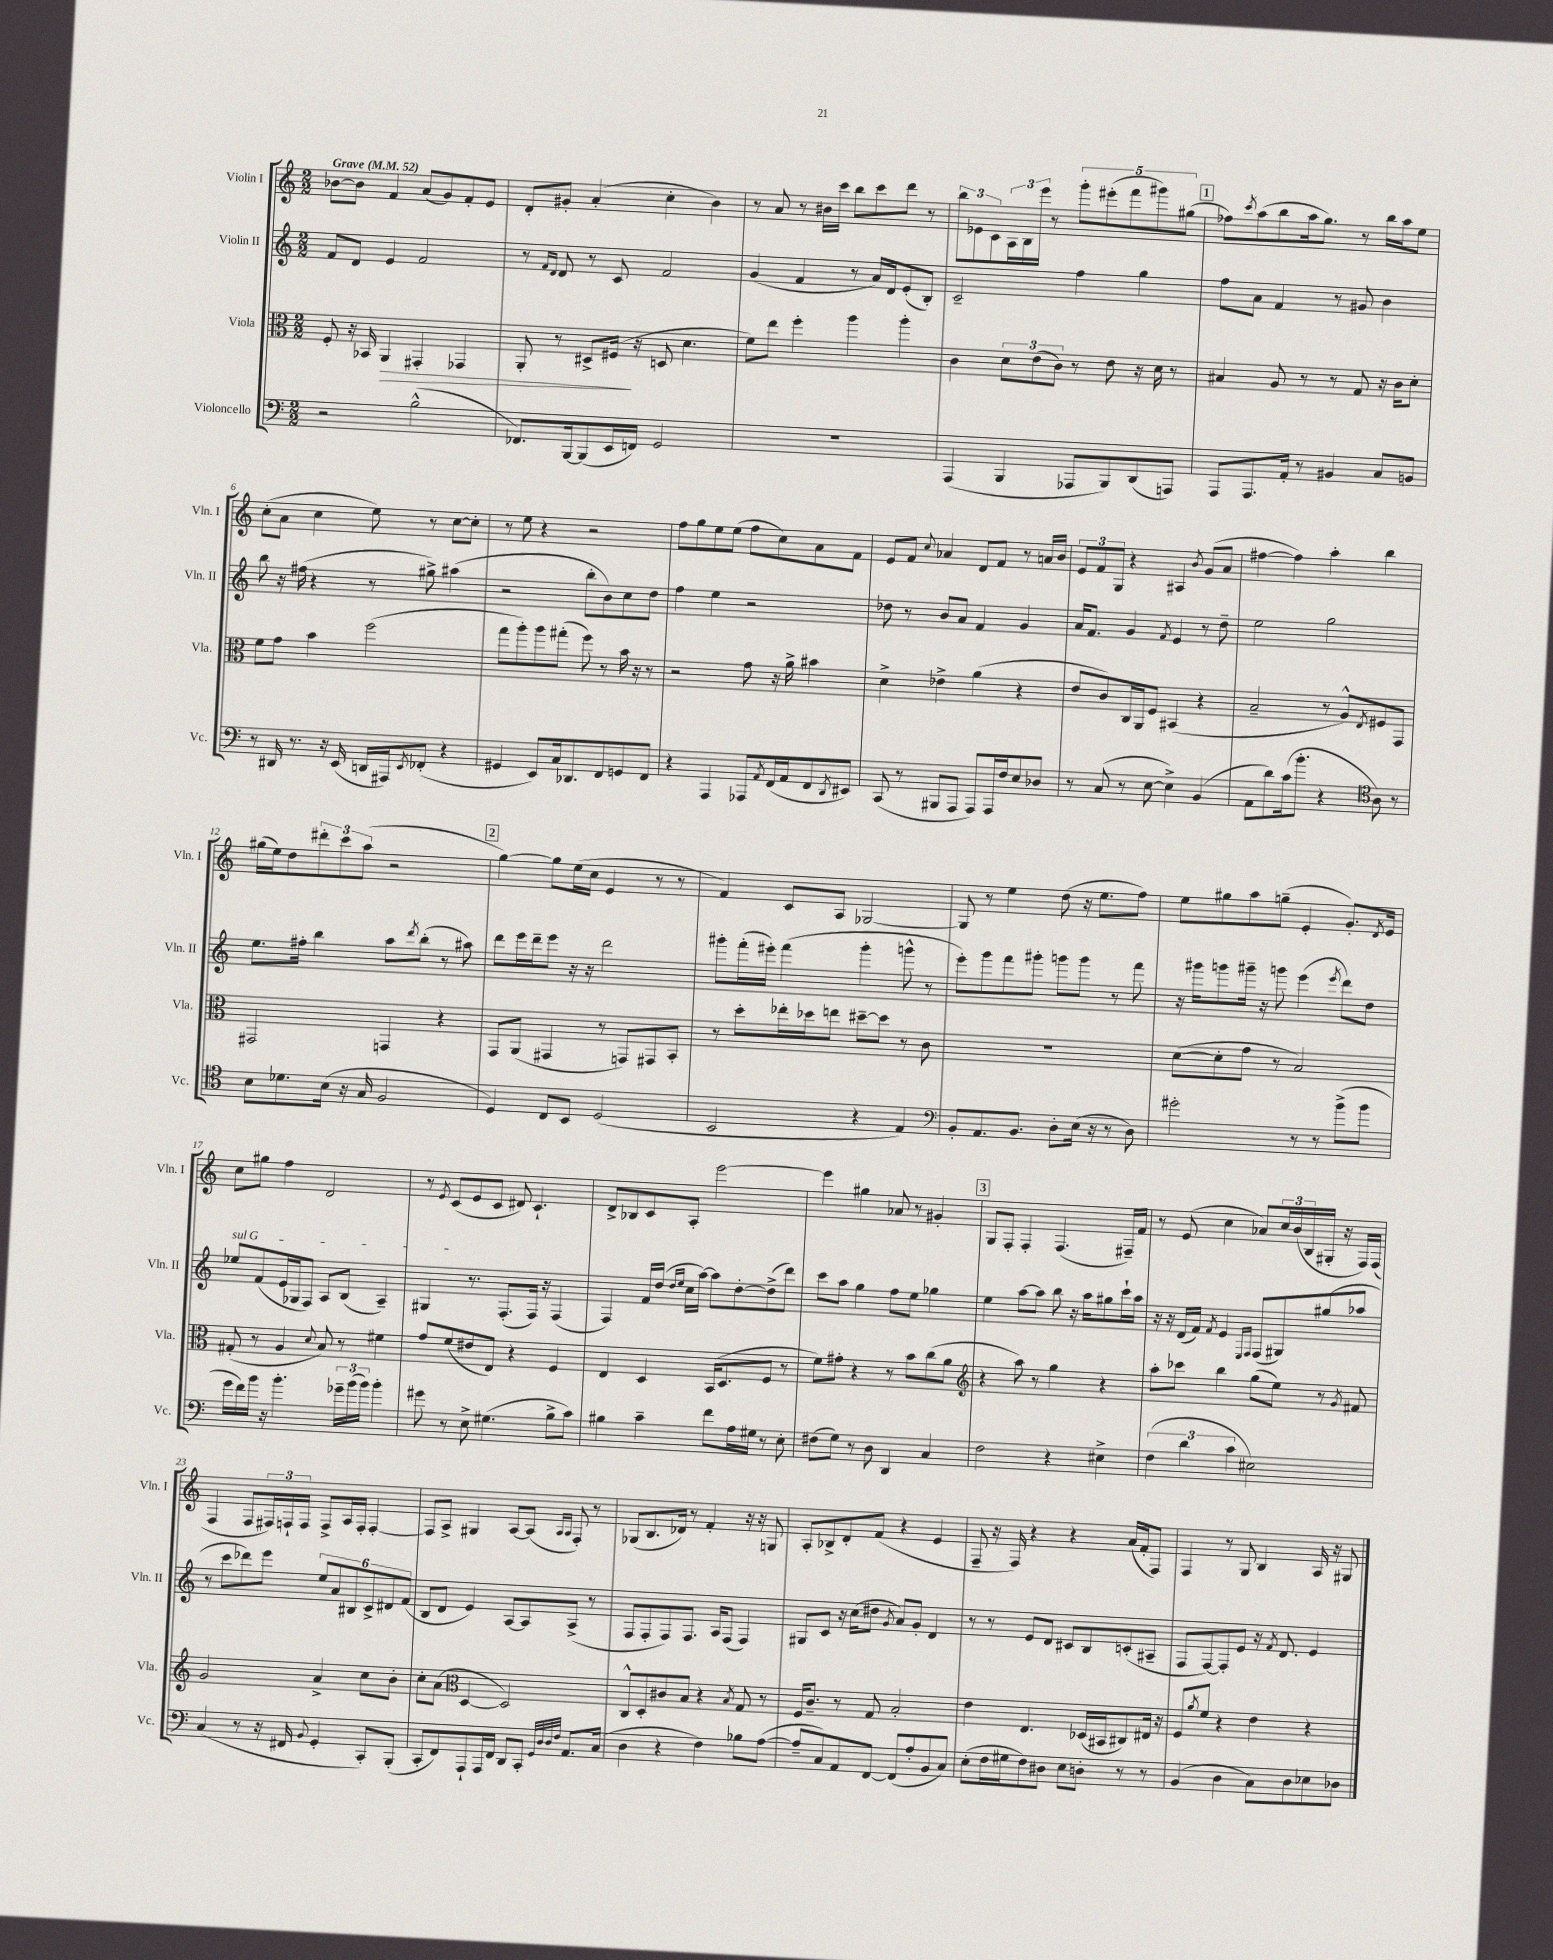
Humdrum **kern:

**kern	**kern	**kern	**kern
*staff4	*staff3	*staff2	*staff1
*clefF4	*clefC3	*clefG2	*clefG2
*k[]	*k[]	*k[]	*k[]
*M2/2	*M2/2	*M2/2	*M2/2
*MM52	*MM52	*MM52	*MM52
2r	8F'/	8f/L	[8b-\L
.	16r	8d/J	8b-\]J
.	16BB-/	.	.
.	4AA/	4e/	4f/
(2B^^\	4GG#'/	2f/	(8a/L
.	.	.	8g/)
.	4GG-/	.	8f'/
.	.	.	8e/J
=	=	=	=
8.FF-/L)	8AA'/	8r	8d'/L
.	.	16qqf/LL	.
.	.	16qqd/JJ	.
.	8r	8d/	8g#'/J
[16BBB/k	.	.	.
(8BBB/]	8D#^/L	8r	(4a'/
16EE/L	(16F#/Jk	8c/	.
16FF/JJ)	16r	.	.
2GG/	8D/	2f/	4cc'\
.	4.d\	.	.
.	.	.	4b\)
=	=	=	=
1r	8f\L)	(4g/	8r
.	8ee\J	.	8a/
.	4ff'\	4f/	8r
.	.	.	16b#\LL
.	.	.	16ccc\JJ
.	4aa\	8r	8bb\L
.	.	16a/LL)	8ccc\
.	.	16d/J	.
.	4aa'\	(8e'/	8ddd\J
.	.	8B'/J)	8r
=	=	=	=
(4AAA/	4c\	2c~/	12bb\L
.	.	.	12e-\
.	.	.	12c\
4BBB/	12d\L	.	24A\L
.	.	.	24B\
.	(12e\	.	24eee\JJ
.	.	.	8r
.	12c\J)	.	.
8AAA-/L	8r	4ff\	10ggg'\L
.	.	.	(10eee#'\
8BBB/)	8e\	.	.
.	.	.	10fff\
(8DD/	16r	4gg\	.
.	.	.	10ggg#\)
.	16d\	.	.
8AAA/J)	8r	.	.
.	.	.	(10gg#\J
=	=	=	=
8AAA/L	4B#/	8ff\L	8ff-\L)
.	.	.	8qccc/
8.AAA/	.	8a\J	(8aa\
.	8A/	4f/	8bb\
16AA'/Jk	.	.	.
8r	8r	.	16aa\k
.	.	.	8.gg\J)
4BB#/	8r	8r	.
.	8G/	8g#/	8r
8C/L	16r	4b\	16bb\LL
.	16c\LK	.	16aa\J
8BB/J	8d'\J	.	8ee\J
=	=	=	=
8r	8f\L	8bb\	(8cc'\L
16DD#/	8g\J	16r	8a\J
8.r	.	(16ff#\	.
.	4b\	4r	4cc\
16r	.	.	.
(16EE/	.	.	.
16DD/LL	(2ff\	8r	8ee\)
16AAA#/J)	.	.	.
8qEE/	.	.	.
(8FF-'/J	.	8gg#^\)	8r
4r	.	(4aa#\	[8cc\L
.	.	.	8cc'\]J
=	=	=	=
4GG#/	8gg\L	2r	8r
.	8aa'\)	.	8ee\
8EE/L)	8aa\	.	4r
16C/k	(8gg#'\J	.	.
8.DD-/	.	.	.
.	8ff\)	8bb'\L	2r
8FF/	8r	8b\)	.
8GG/	16b\	8cc\	.
.	16r	.	.
8FF/J	8r	8dd\J	.
=	=	=	=
4r	2r	4ff\	8ff\L
.	.	.	8gg\
4AAA/	.	4ee\	8ee\
.	.	.	(8ee\J
8AAA-/L	8g\	2r	8ff\L
8qAA/	.	.	.
(16FF/L	16r	.	8cc\)
16AA/J	16a^\	.	.
8FF/	4b#\	.	8a\
8qDD/	.	.	.
8EE#/J)	.	.	8f\J
=	=	=	=
(8CC/	4d^\	8dd-\	8e/L
8r	.	8r	8f/J
.	.	.	8qqcc/
8BBB#/L	4e-^\	8b/L	4a-/
8AAA/J	.	8a/J	.
8AAA/L)	(4a\	4f/	8d/L
16AAA/L	.	.	8f/J
16F/J	.	.	.
8E/	4r	4g/	8r
8D-/J	.	.	16a/LL
.	.	.	16b/JJ
=	=	=	=
8r	8e/L	16a/LK	12e/L
.	.	8.f/J	.
.	.	.	12f/
(8C/	8c/)	.	.
.	.	.	12G/J
8r	16C/L	4g/	4r
.	16AA/J	.	.
[8E\	8F/J	.	.
.	.	8qf/	.
4E^\])	(4BB#/	4e/	4A#/
.	.	.	8qb/
(4BB/	4r	8r	(8g/L
.	.	8dd~\	8a/J
=	=	=	=
8AA\L	2B~/	2ee\	[4ff#\
8d\)	.	.	.
(16c\k	.	.	4ff#\])
8.b'\J	.	.	.
4r	8r	2gg\	4aa'\
.	8A^^/L)	.	.
*clefC4	*	*	*
.	8qE/	.	.
8A\)	8F#/	.	4bb\
8r	8GG/J	.	.
=	=	=	=
8B\L	2GG#/	8.ee\L	(16gg#\LL
.	.	.	16ee\J)
8.d-\	.	.	8dd\
.	.	16ff#'\Jk	.
.	.	4bb\	12ddd#'\
(16B\Jk	.	.	.
.	.	.	12ccc\
16r	.	.	.
.	.	.	(12aa\J
16G/	.	.	.
2F/	4GG/	8aa\L	2r
.	.	8qddd/	.
.	.	(8bb'\J	.
.	4r	8r	.
.	.	8aa#\)	.
=	=	=	=
4D/)	8GG/L	8ddd\L	[4gg\)
.	(8AA/J	16eee\L	.
.	.	16ddd~\J	.
8C/L	4GG#/	8eee\J	8gg\]L
8BB/J	.	16r	(16ee\L
.	.	16r	16cc\JJ
(2D/	8r	2ddd\	4e/
.	8GG/L)	.	.
.	8GG#/	.	8r
.	8BB'/J	.	8r
=	=	=	=
2BB/	8r	8ggg#'\L	4f/)
.	8dd'\L	(16fff'\L	.
.	.	16eee#'\JJ)	.
.	16ee-'\L	(4fff\	8c/L
.	16dd-\J	.	.
.	8ee\J	.	8A/J
4r	[8dd#~\L	4ggg#'\	[2G-/
.	8dd#\]J	.	.
4E/)	8r	8ggg^^\	.
.	8c\	8r	.
=	=	=	=
*clefF4	*	*	*
8BB'/L	1r	8eee'\L)	8G-/]
8.AA/	.	8ggg\	8r
.	.	8fff\	4ee\
8.BB/J	.	.	.
.	.	8ggg#'\J	.
8D'\L	.	8ggg\L	(8dd\
(16E\Jk	.	8ggg\J	16r
16r	.	.	8.ee\L
8r	.	8r	.
8D\)	.	8fff\	8ff\J)
=	=	=	=
2g#'\	([8d\L	16r	8ee\L
.	.	16ggg#\LK	.
.	8d'\]	8ggg\	8gg#\
.	8g\J	16ggg#~\Jk	8aa\
.	.	16r	.
.	8r	8ggg\	(8gg~\J
8r	2B/)	(4eee\	4e'/
8r	.	.	.
.	.	8qeee/	.
(8b^\L	.	8ddd\L)	8.g'/L)
8b\J	.	8dd\J	.
.	.	.	8qd/
.	.	.	16e/Jk
=	=	=	=
16g\LL	(8G#'/	8ee-/L	8cc\L
16f\)	.	.	.
16b\JJ	8r	(8f/	8gg#\J
16r	.	.	.
4.b'\	4A/	16e/L	4ff\
.	.	16G-/J	.
.	.	8F/J)	.
.	8qqd/	.	.
.	8B/)	8A/L	2d/
24g-~\LL	8r	(8B/J	.
(24b\	.	.	.
24b\JJ)	.	.	.
4b'\	4f#\	4A~/)	.
=	=	=	=
8g#\	8g/L	4G#/	8r
.	.	.	8qe/
8r	(8f/	.	(8c/L
8E^\	8e#/	8.r	8e/
(4.G#\	8E/J)	.	8c/J
.	.	(8.F'/L	.
.	4r	.	8d#/)
.	.	16F/Jk)	4.c`/
.	.	16r	.
8B^\L	4F/	(4F/	.
8c\J)	.	.	.
=	=	=	=
4B#\	4E/	4F/)	8d^/L
.	.	.	8B-/
4c~\	4D/	16f/LL	8c/
.	.	(16dd/JJ	.
.	.	16qqdd/LL	.
.	.	16qqee/JJ	.
.	.	16cc\LL	8A'/J
.	.	[16aa\JJ)	.
8f\L	(16BB/LK	8aa\]L	[2eee\
.	8.D/	.	.
16A\L	.	[8dd'\	.
16G#\JJ	.	.	.
8r	8F/J	(8dd^\]	.
8E'\	8r	8ddd\J)	.
=	=	=	=
(8F#\L	8f\L)	8ccc\L	4eee\]
8G\J)	8g#'\J	8aa\J	.
8r	4r	4gg\	4gg#\
8D\	.	.	.
4DD/	8r	8ff\L	8a-/
.	8b\L	8ee\J	8r
4C/	(8cc\	4gg-\	4g#'/
.	8a\J	.	.
=	=	=	=
*	*clefG2	*	*
2F\	4r	4ee\	8G/L
.	.	.	8F'/J
.	8aa\)	[8aa\L	4F'/
.	8r	8aa\]J	.
4r	4gg\	8bb\	(4.F/
.	.	16r	.
.	.	16aa\LK	.
4E#^\	4r	8gg#\	.
.	.	16ccc`\L	16F#~/LL)
.	.	16aa\JJ	16f/JJ
=	=	=	=
(6F\	8aa'\L	16r	8r
.	.	16r	.
.	8ccc-\J	(16d/LL	(8e/
6d\	.	.	.
.	.	16f/JJ)	.
.	.	8qf/	.
.	4bb\	4e/	4cc\
6c\	.	.	.
.	.	16qqE/LL	.
.	.	16qqF/JJ	.
2E#\)	(8gg\L	(8F/L	8a-/L)
.	8ee\J)	8G#/)	24cc/L
.	.	.	(24b/
.	.	.	24B/
.	8r	(8gg#/	16G#'/JJ
.	.	.	16r
.	8qg/	.	.
.	8f#/	8aa-/J	16F/LL)
.	.	.	(16F/JJ
=	=	=	=
(4C/	2g/	8r	4F/
.	.	8ccc\L	.
8r	.	8ddd-\)	8F/L
16r	.	8eee\J	24F#/L)
.	.	.	24F`/
16FF#/	.	.	.
.	.	.	24F/JJ
8qqBB/	.	.	.
4GG'/	4a^/	12ee/L	8F^/L
.	.	12a/	.
.	.	.	16A/L
.	.	12B#/	.
.	.	.	16F'/JJ
8CC'/L)	8cc\L	12c^/	[4F'/
.	.	12d#/	.
(8BBB'/J	8b'\J	.	.
.	.	(12f/J	.
=	=	=	=
8CC'/L	8cc'\L	8B/L	8F/]L
8FF/)	(8a\J	8d/J	8A^/J
*	*clefC3	*	*
8AAA`/	[4D/	4e/)	4G#/
16AAA/L	.	.	.
16FF/JJ	.	.	.
8DD/L	2D/])	[8A/L	[8A/L
8CC'/J	.	8A/]	(8A/]J
32qqGG/LLL	.	.	.
32qqD/	.	.	.
32qqD/	.	.	16qqA/LL
32qqF/JJJ	.	.	16qqA/JJ
8.AA/L	.	(8A^/J	8F'/)
.	.	8r	8r
(16C/Jk	.	.	.
=	=	=	=
4D\	8C^^/L	8F/L	(8G-/L
.	8D'/	8F'/	8.B/
4r	8c#/	8F/)	.
.	.	.	16d-/Jk)
.	8B/J	8.F/J	8r
4F\)	4r	.	4f'/
.	.	16A/LK	.
.	.	(8F/J	.
.	8qB/	.	.
8B-\L	8G/	4F/)	16r
.	.	.	16r
([8A\J	8r	.	8G/
=	=	=	=
8A~/]L	16F/LK	8G#/L	8A'/L
.	8.c~/J	.	.
8C/)	.	8c/J	8B-^/
8AA/	8r	16r	8d'/
.	.	(16cc\LK	.
[8FF/J	8G/	8dd#\J	(8f/J
.	.	8qg/	.
(8FF/]L	2B'/	8a/L)	4r
8A'/	.	8g'/J	.
8BB/	.	4d/	4e/
8C/J)	.	.	.
=	=	=	=
(8E'\L	4e\	8r	8F~/
16F\L	.	8r	16r
16G#\J	.	.	16F/)
8F\)	4.E/	8e/L	4r
8D#\J	.	8d/J	.
8E\L	.	8c#/L	4r
8D'\J	(16D-/LL	8B/	.
.	16BB#/J	.	.
8r	8C#/)	(8c'/	(16a/LL
.	.	.	16f'/J
8r	16E#/Jk	8A#~/J	8F/J)
.	16r	.	.
=	=	=	=
(4BB/	8F/L	8F/L	4F/
.	8qa/	.	.
.	8f/J	[8F/)	.
4D\	4r	8F'/]	8r
.	.	8e/J	8G/
8C\L)	4e\	16r	4B/
.	.	8qf/	.
.	.	8.d/	.
8D\	.	.	.
8E-\	4r	4e/	16A/
.	.	.	16r
8D-\J	.	.	8G#/
==	==	==	==
*-	*-	*-	*-
